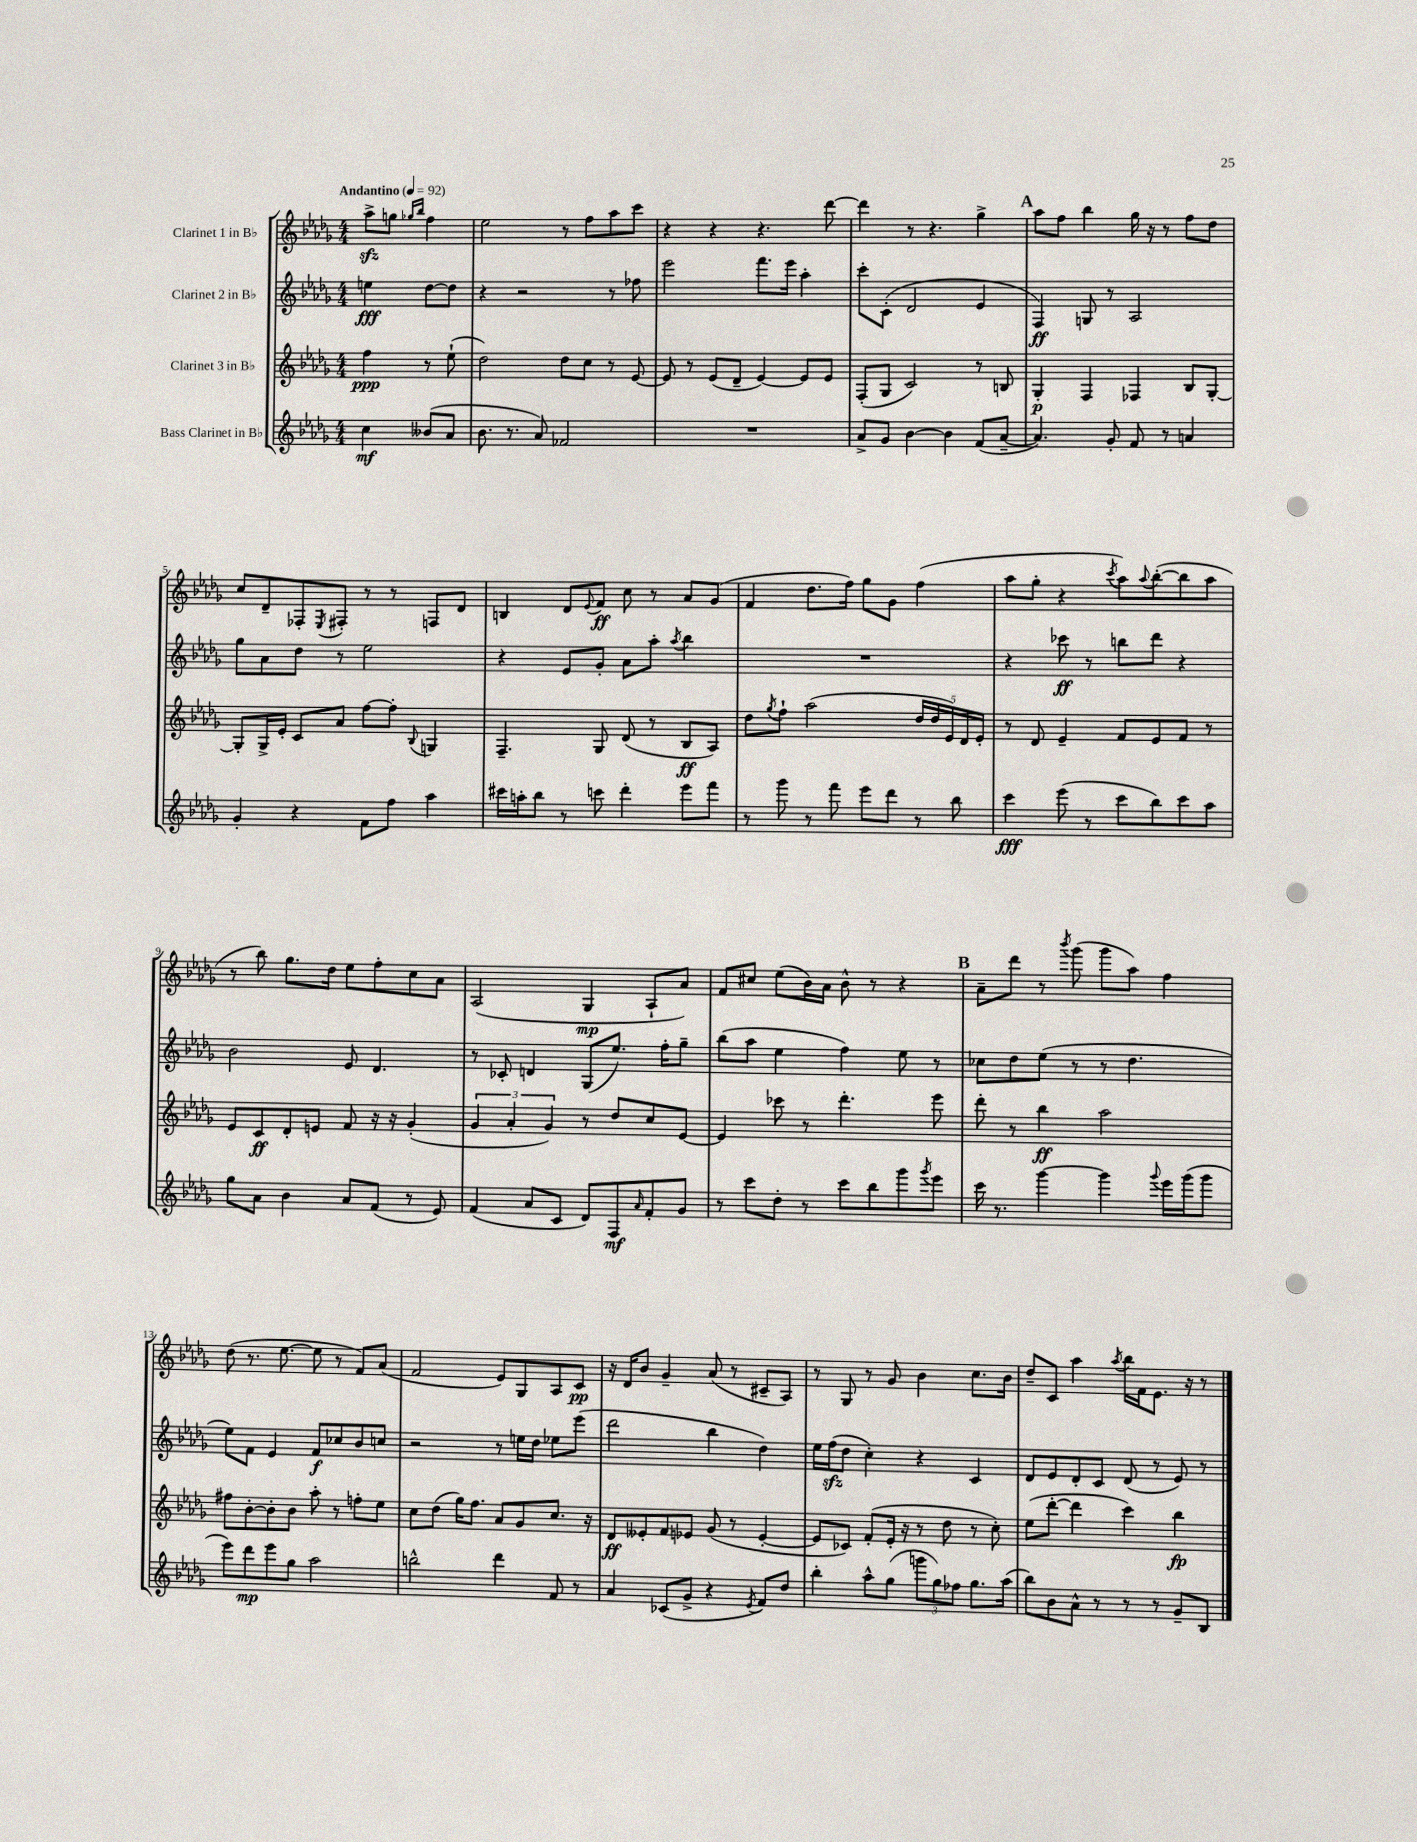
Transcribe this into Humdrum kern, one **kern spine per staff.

**kern	**dynam	**kern	**dynam	**kern	**dynam	**kern	**dynam
*part4	*part4	*part3	*part3	*part2	*part2	*part1	*part1
*staff4	*staff4	*staff3	*staff3	*staff2	*staff2	*staff1	*staff1
*I"Bass Clarinet in B♭	*	*I"Clarinet 3 in B♭	*	*I"Clarinet 2 in B♭	*	*I"Clarinet 1 in B♭	*
*clefG2	*	*clefG2	*	*clefG2	*	*clefG2	*
*k[b-e-a-d-g-]	*	*k[b-e-a-d-g-]	*	*k[b-e-a-d-g-]	*	*k[b-e-a-d-g-]	*
*M4/4	*	*M4/4	*	*M4/4	*	*M4/4	*
*MM92	*	*MM92	*	*MM92	*	*MM92	*
=	=	=	=	=	=	=	=
!	!	!	!	!	!	!LO:TX:a:B:t=Andantino	!
4cc\	mf	4ff\	ppp	4een\	fff	8aa-zz^\L	.
.	.	.	.	.	.	8ggn\J	.
.	.	.	.	.	.	16qqgg-X/LL	.
.	.	.	.	.	.	16qqbb-/JJ	.
(8b--X/L	.	8r	.	[8dd-\L	.	4ff\	.
8a-/J	.	(8ee-`\	.	8dd-\J]	.	.	.
=1	=1	=1	=1	=1	=1	=1	=1
8.b-\	.	2dd-\)	.	4r	.	2ee-\	.
8.r	.	.	.	.	.	.	.
.	.	.	.	2r	.	.	.
8a-/)	.	.	.	.	.	.	.
2f-X/	.	8dd-\L	.	.	.	8r	.
.	.	8cc\J	.	.	.	8ff\L	.
.	.	8r	.	8r	.	8aa-\	.
.	.	[8e-/	.	8ff-X\	.	8ccc\J	.
=2	=2	=2	=2	=2	=2	=2	=2
1r	.	8e-/]	.	2eee-\	.	4r	.
.	.	8r	.	.	.	.	.
.	.	(8e-/L	.	.	.	4r	.
.	.	8d-~/J	.	.	.	.	.
.	.	[4e-/)	.	8.fff\L	.	4.r	.
.	.	.	.	16eee-\Jk	.	.	.
.	.	8e-/L]	.	4aa-'\	.	.	.
.	.	8e-/J	.	.	.	[8ddd-\	.
=3	=3	=3	=3	=3	=3	=3	=3
8a-^/L	.	(8F'/L	.	8ccc'\L	.	4ddd-\]	.
8g-/J	.	8G-/J	.	(8c'\J	.	.	.
[4b-\	.	2c/)	.	2d-/	.	8r	.
.	.	.	.	.	.	4.r	.
4b-\]	.	.	.	.	.	.	.
(8f/L	.	8r	.	4e-/	.	4gg-^\	.
[8a-~/J	.	8Bn/	.	.	.	.	.
!!LO:REH:place=s1:t=A
=4	=4	=4	=4	=4	=4	=4	=4
4.a-/])	.	4G-'/	p	4F/)	ff	8aa-\L	.
.	.	.	.	.	.	8ff\J	.
.	.	4F/	.	8Gn/	.	4bb-\	.
8g-'/	.	.	.	8r	.	.	.
8f/	.	4F-X/	.	2A-/	.	16gg-\	.
.	.	.	.	.	.	16r	.
8r	.	.	.	.	.	8r	.
4an/	.	8B-/L	.	.	.	8ff\L	.
.	.	[8G-'/J	.	.	.	8dd-\J	.
!!LO:LB:g=z
=5	=5	=5	=5	=5	=5	=5	=5
4g-'/	.	8G-'/L]	.	8gg-\L	.	8cc/L	.
.	.	16G-^/L	.	8a-\	.	8d-~/	.
.	.	16e-'/JJ	.	.	.	.	.
4r	.	8c/L	.	8dd-\J	.	8F-X'/	.
.	.	.	.	.	.	8qE-/	.
.	.	8a-/J	.	8r	.	8F#X'/J	.
8f\L	.	[8ff\L	.	2ee-\	.	8r	.
8ff\J	.	8ff'\J]	.	.	.	8r	.
.	.	8qqB-/	.	.	.	.	.
4aa-\	.	4Gn/	.	.	.	8Fn/L	.
.	.	.	.	.	.	8d-/J	.
=6	=6	=6	=6	=6	=6	=6	=6
16ccc#X\LL	.	4.F~/	.	4r	.	4Bn/	.
16aan'\J	.	.	.	.	.	.	.
8bb-\J	.	.	.	.	.	.	.
8r	.	.	.	8e-/L	.	8d-/L	.
.	.	.	.	.	.	8qqe-/	.
8cccn\	.	8G-/	.	8g-'/J	.	8f/J	ff
4ddd-'\	.	(8d-/	.	8a-\L	.	8cc\	.
.	.	8r	.	8aa-'\J	.	8r	.
.	.	.	.	8qaa-/	.	.	.
8eee-\L	.	8B-/L	ff	4bb-\	.	8a-/L	.
8fff\J	.	8A-/J)	.	.	.	(8g-/J	.
=7	=7	=7	=7	=7	=7	=7	=7
8r	.	8dd-\L	.	1r	.	4f/	.
.	.	8qgg-/	.	.	.	.	.
8ggg-\	.	8ff`\J	.	.	.	.	.
8r	.	(2aa-\	.	.	.	8.dd-\L	.
8fff\	.	.	.	.	.	.	.
.	.	.	.	.	.	16ff\Jk)	.
8eee-\L	.	.	.	.	.	8gg-\L	.
8ddd-\J	.	.	.	.	.	8g-\J	.
8r	.	20dd-/LL	.	.	.	(4ff\	.
.	.	20dd-/	.	.	.	.	.
.	.	20e-/)	.	.	.	.	.
8bb-\	.	.	.	.	.	.	.
.	.	20d-/	.	.	.	.	.
.	.	20e-'/JJ	.	.	.	.	.
=8	=8	=8	=8	=8	=8	=8	=8
4ccc\	fff	8r	.	4r	.	8aa-\L	.
.	.	8d-/	.	.	.	8gg-'\J	.
(8eee-\	.	4e-~/	.	8ccc-X\	ff	4r	.
8r	.	.	.	8r	.	.	.
.	.	.	.	.	.	8qccc/	.
8ccc\L	.	8f/L	.	8bbn\L	.	8aa-\L)	.
.	.	.	.	.	.	8qqaa-/	.
8bb-\)	.	8e-/	.	8ddd-\J	.	([8bb-'\	.
8ccc\	.	8f/J	.	4r	.	8bb-\]	.
8aa-\J	.	8r	.	.	.	8aa-\J	.
!!LO:LB:g=z
=9	=9	=9	=9	=9	=9	=9	=9
8gg-\L	.	8e-/L	.	2b-\	.	8r	.
8a-\J	.	8c/	ff	.	.	8bb-\)	.
4b-\	.	8d-'/	.	.	.	8.gg-\L	.
.	.	8en/J	.	.	.	.	.
.	.	.	.	.	.	16dd-\Jk	.
8a-/L	.	8f/	.	8e-/	.	8ee-\L	.
(8f/J	.	16r	.	4.d-/	.	8ff'\	.
.	.	16r	.	.	.	.	.
8r	.	(4g-'/	.	.	.	8cc\	.
8e-/)	.	.	.	.	.	8a-\J	.
=10	=10	=10	=10	=10	=10	=10	=10
(4f/	.	6g-/	.	8r	.	(2A-/	.
.	.	.	.	8c-X'/	.	.	.
.	.	6a-'/	.	.	.	.	.
8a-/L	.	.	.	4dn/	.	.	.
.	.	6g-/)	.	.	.	.	.
8c/J	.	.	.	.	.	.	.
8d-/L)	.	8r	.	(8G-/L	.	4G-/	mp
8F/	mf	8dd-/L	.	8.ee-/J)	.	.	.
16qqa-/	.	.	.	.	.	.	.
8f'/	.	8cc/	.	.	.	8A-`/L	.
.	.	.	.	16ff'\KL	.	.	.
8g-/J	.	[8e-/J	.	8gg-~\J	.	8a-/J)	.
=11	=11	=11	=11	=11	=11	=11	=11
8r	.	4e-/]	.	(8bb-\L	.	8f/L	.
8ccc\L	.	.	.	8aa-\J	.	8cc#X/J	.
8dd-'\J	.	8ccc-X\	.	4ee-\	.	(8ee-\L	.
8r	.	8r	.	.	.	16b-\L)	.
.	.	.	.	.	.	16a-\JJ	.
8ccc\L	.	4.ddd-'\	.	4ff\)	.	8b-^^\	.
8bb-\	.	.	.	.	.	8r	.
8ggg-\	.	.	.	8ee-\	.	4r	.
8qggg-/	.	.	.	.	.	.	.
8eee-\J	.	8eee-\	.	8r	.	.	.
!!LO:REH:place=s1:t=B
=12	=12	=12	=12	=12	=12	=12	=12
16ccc\	.	8ddd-'\	.	8cc-X\L	.	8a-~\L	.
8.r	.	.	.	.	.	.	.
.	.	8r	.	8dd-\	.	8ddd-\J	.
[4ggg-\	.	4bb-\	ff	(8ee-\J	.	8r	.
.	.	.	.	.	.	8qbbb-/	.
.	.	.	.	8r	.	(8ggg-\	.
4ggg-\]	.	2aa-\	.	8r	.	8ggg-\L	.
.	.	.	.	4.dd-\	.	8aa-\J)	.
8qqggg-/	.	.	.	.	.	.	.
16eee-\LL	.	.	.	.	.	4ff\	.
(16ggg-\J	.	.	.	.	.	.	.
8ggg-\J	.	.	.	.	.	.	.
!!LO:LB:g=z
=13	=13	=13	=13	=13	=13	=13	=13
8eee-\L)	.	8ff#X\L	.	8ee-\L)	.	(8dd-\	.
8ddd-\	mp	[8b-'\	.	8f\J	.	8.r	.
8eee-\	.	8b-'\]	.	4e-/	.	.	.
.	.	.	.	.	.	[8.ee-\	.
8gg-\J	.	8b-\J	.	.	.	.	.
2aa-\	.	8aa-'\	.	8f/L	f	8ee-\]	.
.	.	8r	.	8cc-X/	.	8r	.
.	.	8ffn'\L	.	8b-/	.	8f/L)	.
.	.	8ee-\J	.	8ccn/J	.	(8a-/J	.
=14	=14	=14	=14	=14	=14	=14	=14
2bbn^^\	.	8cc\L	.	2r	.	2f/	.
.	.	(8dd-\J	.	.	.	.	.
.	.	16gg-\KL)	.	.	.	.	.
.	.	8.ff\J	.	.	.	.	.
4ddd-\	.	8a-/L	.	8r	.	8e-/L)	.
.	.	8g-/	.	16een\LL	.	8G-/	.
.	.	.	.	16dd-\JJ	.	.	.
8f/	.	8.cc/J	.	8ee-X\L	.	8A-/	.
8r	.	.	.	(8eee-\J	.	8c/J	pp
.	.	16r	.	.	.	.	.
=15	=15	=15	=15	=15	=15	=15	=15
4a-/	.	8d-/L	ff	2ddd-\	.	16r	.
.	.	.	.	.	.	16d-/KL	.
.	.	8e--X'/	.	.	.	8b-/J	.
(8c-X/L	.	8f/	.	.	.	4g-~/	.
8g-^/J	.	8e-X/J	.	.	.	.	.
4r	.	(8g-/	.	4bb-\	.	(8a-/	.
.	.	8r	.	.	.	8r	.
8qe-/	.	.	.	.	.	.	.
8f/L)	.	[4e-'/	.	4dd-\)	.	8c#X~/L	.
8dd-/J	.	.	.	.	.	8A-/J)	.
=16	=16	=16	=16	=16	=16	=16	=16
4bb-'\	.	8e-/L]	.	16ee-\LL	.	8r	.
.	.	.	.	(16ffzz\J	.	.	.
.	.	8c-X/J)	.	8dd-\J	.	8G-/	.
8aa-^^\L	.	(8f'/L	.	4cc'\)	.	8r	.
(8gg-\J	.	16e-'/Jk	.	.	.	8g-/	.
.	.	16r	.	.	.	.	.
12gggn\L	.	8r	.	4r	.	4b-\	.
12gg-\)	.	.	.	.	.	.	.
.	.	8dd-\	.	.	.	.	.
12ff-X\J	.	.	.	.	.	.	.
8.gg-\L	.	8r	.	4c/	.	8.cc\L	.
.	.	8cc'\)	.	.	.	.	.
(16aa-\Jk	.	.	.	.	.	16b-\Jk	.
=17	=17	=17	=17	=17	=17	=17	=17
8bb-\L)	.	(8ee-\L	.	8d-/L	.	8dd-~/L	.
8b-\	.	[8ddd-'\J	.	8e-/	.	8c/J	.
8a-^^\J	.	4ddd-\]	.	8d-'/	.	4aa-\	.
8r	.	.	.	8c/J	.	.	.
.	.	.	.	.	.	8qaa-/	.
8r	.	4ccc\)	.	(8d-/	.	16bb-\LL	.
.	.	.	.	.	.	16f\J	.
8r	.	.	.	8r	.	8.e-\J	.
8g-~/L	.	4bb-\	fp	8e-/)	.	.	.
.	.	.	.	.	.	16r	.
8B-/J	.	.	.	8r	.	8r	.
==	==	==	==	==	==	==	==
*-	*-	*-	*-	*-	*-	*-	*-
